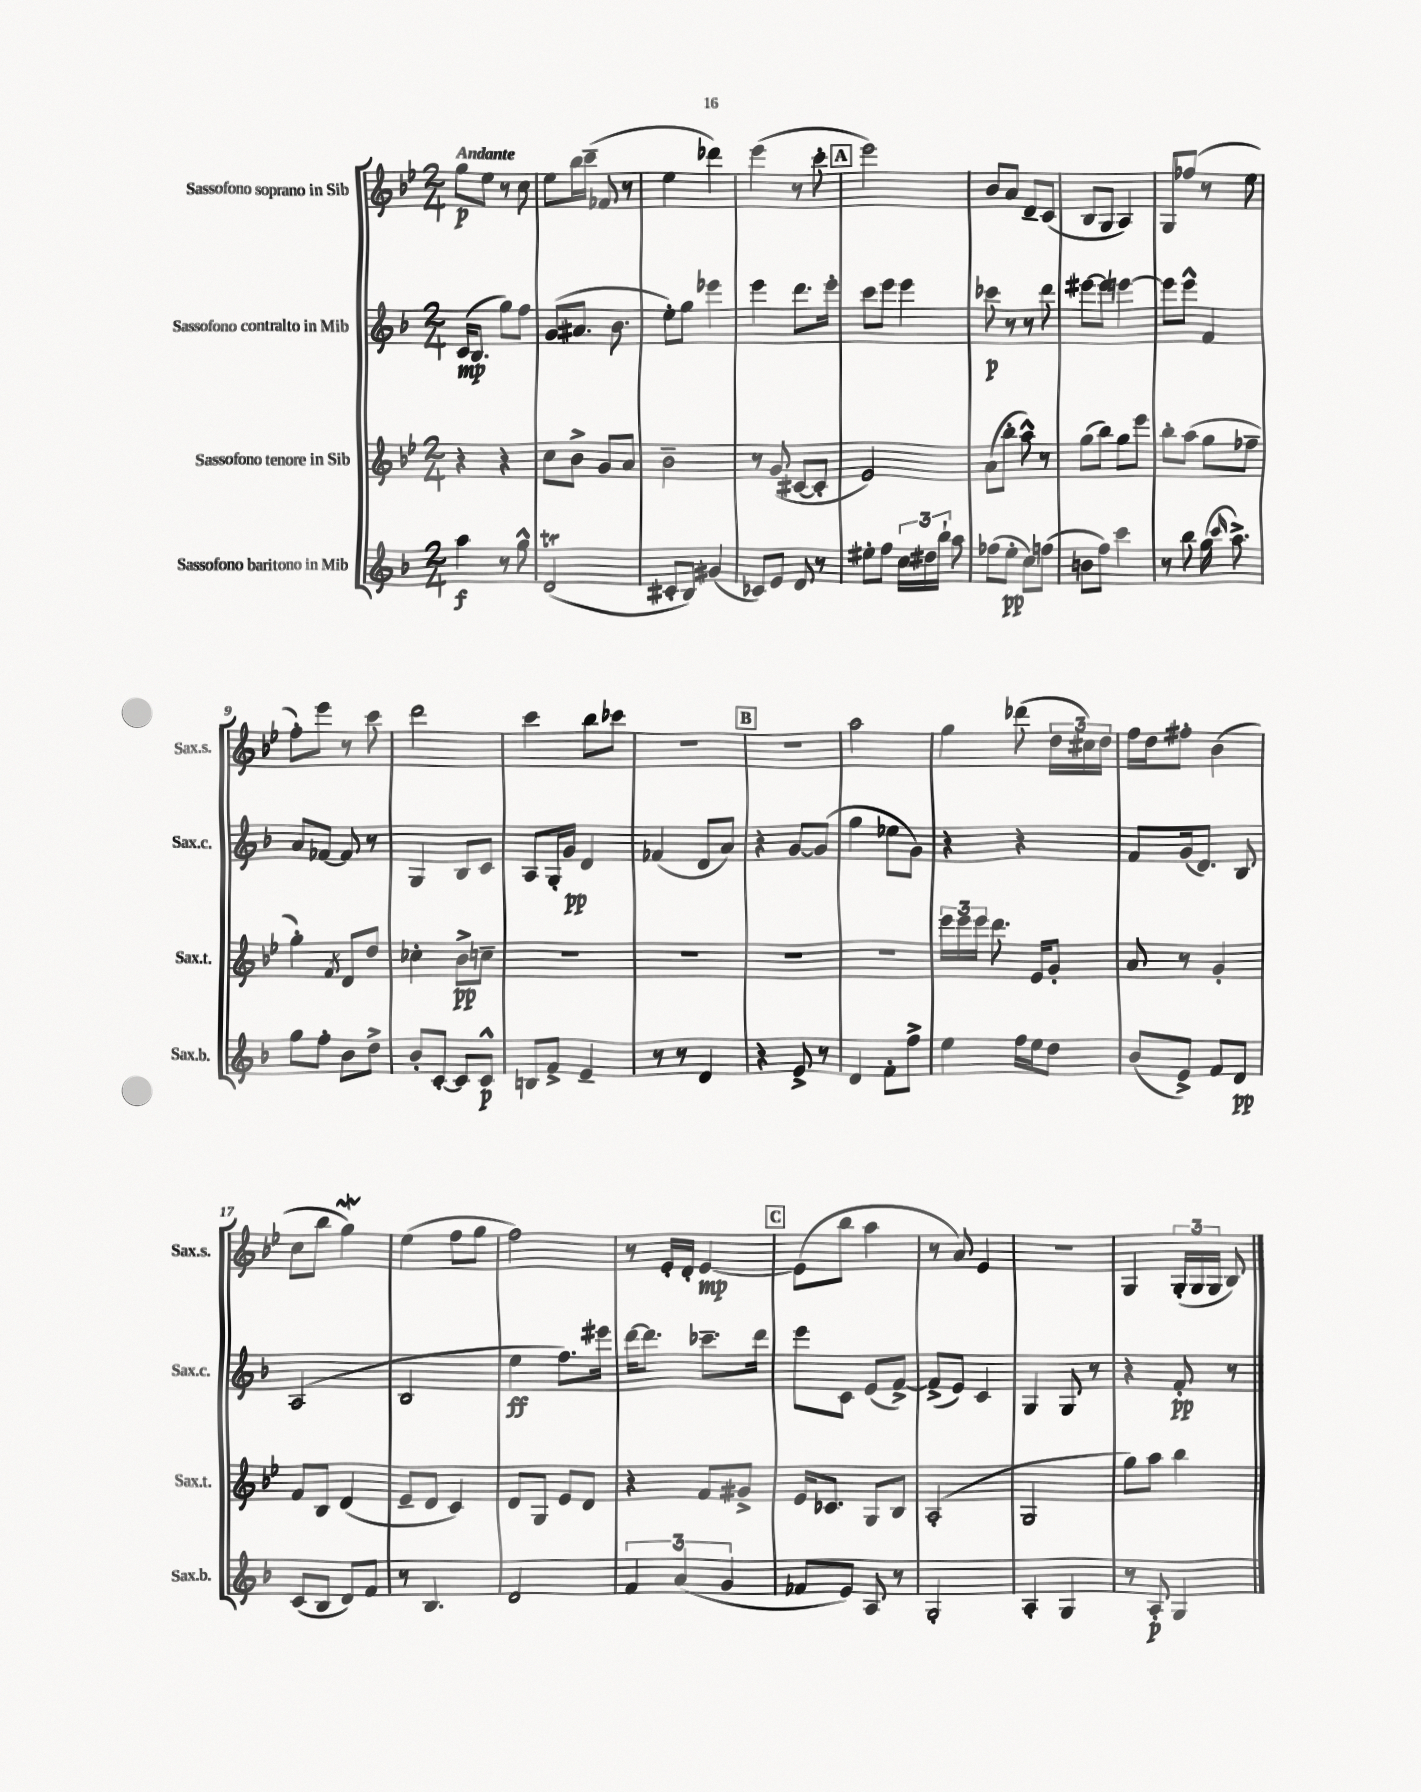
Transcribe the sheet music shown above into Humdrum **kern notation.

**kern	**kern	**kern	**kern
*staff4	*staff3	*staff2	*staff1
*clefG2	*clefG2	*clefG2	*clefG2
*k[b-]	*k[b-e-]	*k[b-]	*k[b-e-]
*M2/4	*M2/4	*M2/4	*M2/4
4aa	4r	(16c	8gg
.	.	8.B-	.
.	.	.	8ee-
8r	4r	8gg)	8r
8gg^^	.	8ff	8cc
=	=	=	=
(2d	8cc	(8g	8ee-
.	8b-^	8.a#	16bb-
.	.	.	(16ccc~
.	8g	.	8f-
.	.	8.b-	.
.	8a	.	8r
=	=	=	=
8c#'	2b-~	8ee')	4ee-
8B-)	.	8gg	.
(4g#	.	4eee-	4ddd-)
=	=	=	=
8c-)	8r	4eee	(4eee-
8e	(8g	.	.
8d	[8c#	8.ddd	8r
8r	8c#']	.	8ccc'
.	.	16eee'	.
=	=	=	=
8ee#'	2e-)	8ccc	2eee-)
8ff	.	8eee	.
24cc	.	4eee	.
24dd#	.	.	.
24bb-`	.	.	.
8aa	.	.	.
=	=	=	=
(8ff-	(8a	8ccc-	8b-
8ee'	8bb-'	8r	8a
8cc)	8aa^^)	8r	8d~
(8ff	8r	8ddd	(8c
=	=	=	=
8b	(8gg	[8eee#	8B-
8ff)	8bb-)	8eee#]	8G
4ccc	8gg	[4eee	4A)
.	8eee-	.	.
=	=	=	=
8r	8bb-'	8eee]	8G
8bb-	(8aa	8eee^^	(8ff-
(16gg	8gg	4f	8r
16qqccc	.	.	.
8.aa^)	.	.	.
.	8ff-~	.	8ee-
=	=	=	=
8gg	4gg')	8a	8ff')
8ff'	.	[8f-	8eee-
.	8qf	.	.
8b-	8d	8f-]	8r
8dd^	8dd	8r	8ccc
=	=	=	=
8b-'	4cc-'	4G	2ddd
[8c'	.	.	.
8c]	8b-^	8B-	.
8c^^	8cc~	8c	.
=	=	=	=
8B	2r	8A	4ccc
8f^	.	16G'	.
.	.	16g	.
4e~	.	4d	8bb-
.	.	.	8ccc-
=	=	=	=
8r	2r	(4f-	2r
8r	.	.	.
4d	.	8d	.
.	.	8a)	.
=	=	=	=
4r	2r	4r	2r
8e^	.	[8g	.
8r	.	(8g]	.
=	=	=	=
4d	2r	4gg	2aa
8f'	.	8ee-	.
8ff^	.	8g)	.
=	=	=	=
4ee	24eee-	4r	4gg
.	24eee-	.	.
.	24eee-	.	.
.	8.ddd	.	.
16ff	.	4r	(8ddd-
16ee	16e-	.	.
8dd	8g'	.	24dd
.	.	.	24cc#)
.	.	.	24dd
=	=	=	=
(8b-	8a	8f	16ff
.	.	.	16dd
8e^)	8r	(16g	8ff#'
.	.	8.d)	.
8f	4g'	.	(4b-
8d	.	8B-	.
=	=	=	=
(8c	8f	(2A	8cc
8B-	8B-	.	8bb-
8d)	(4d	.	4gg)
8f	.	.	.
=	=	=	=
8r	8e-~	2B-	(4ee-
4.B-	8d	.	.
.	4c)	.	8ff
.	.	.	8gg
=	=	=	=
2d	8d	4ee	2ff)
.	8G	.	.
.	8e-	8.ff)	.
.	8d	.	.
.	.	16eee#	.
=	=	=	=
6f	4r	[16ddd	8r
.	.	8.ddd]	.
.	.	.	16e-'
(6a	.	.	.
.	.	.	16d'
.	8f	8.ccc-~	[4e-
6g	.	.	.
.	8g#^	.	.
.	.	16ddd	.
=	=	=	=
8f-	16e-	8eee	(8e-]
.	8.c-	.	.
8e)	.	8c	8bb-
8A	8G	(8e	4aa
8r	8B-	[8f^)	.
=	=	=	=
2G'	(2A'	(8f^]	8r
.	.	8e)	8a)
.	.	4c	4e-
=	=	=	=
4A'	2G	4G	2r
4G	.	8G	.
.	.	8r	.
=	=	=	=
8r	8gg)	4r	4G
8A'	8aa	.	.
4G	4bb-	8f'	(24G'
.	.	.	24G
.	.	.	24G
.	.	8r	8B-)
==	==	==	==
*-	*-	*-	*-
